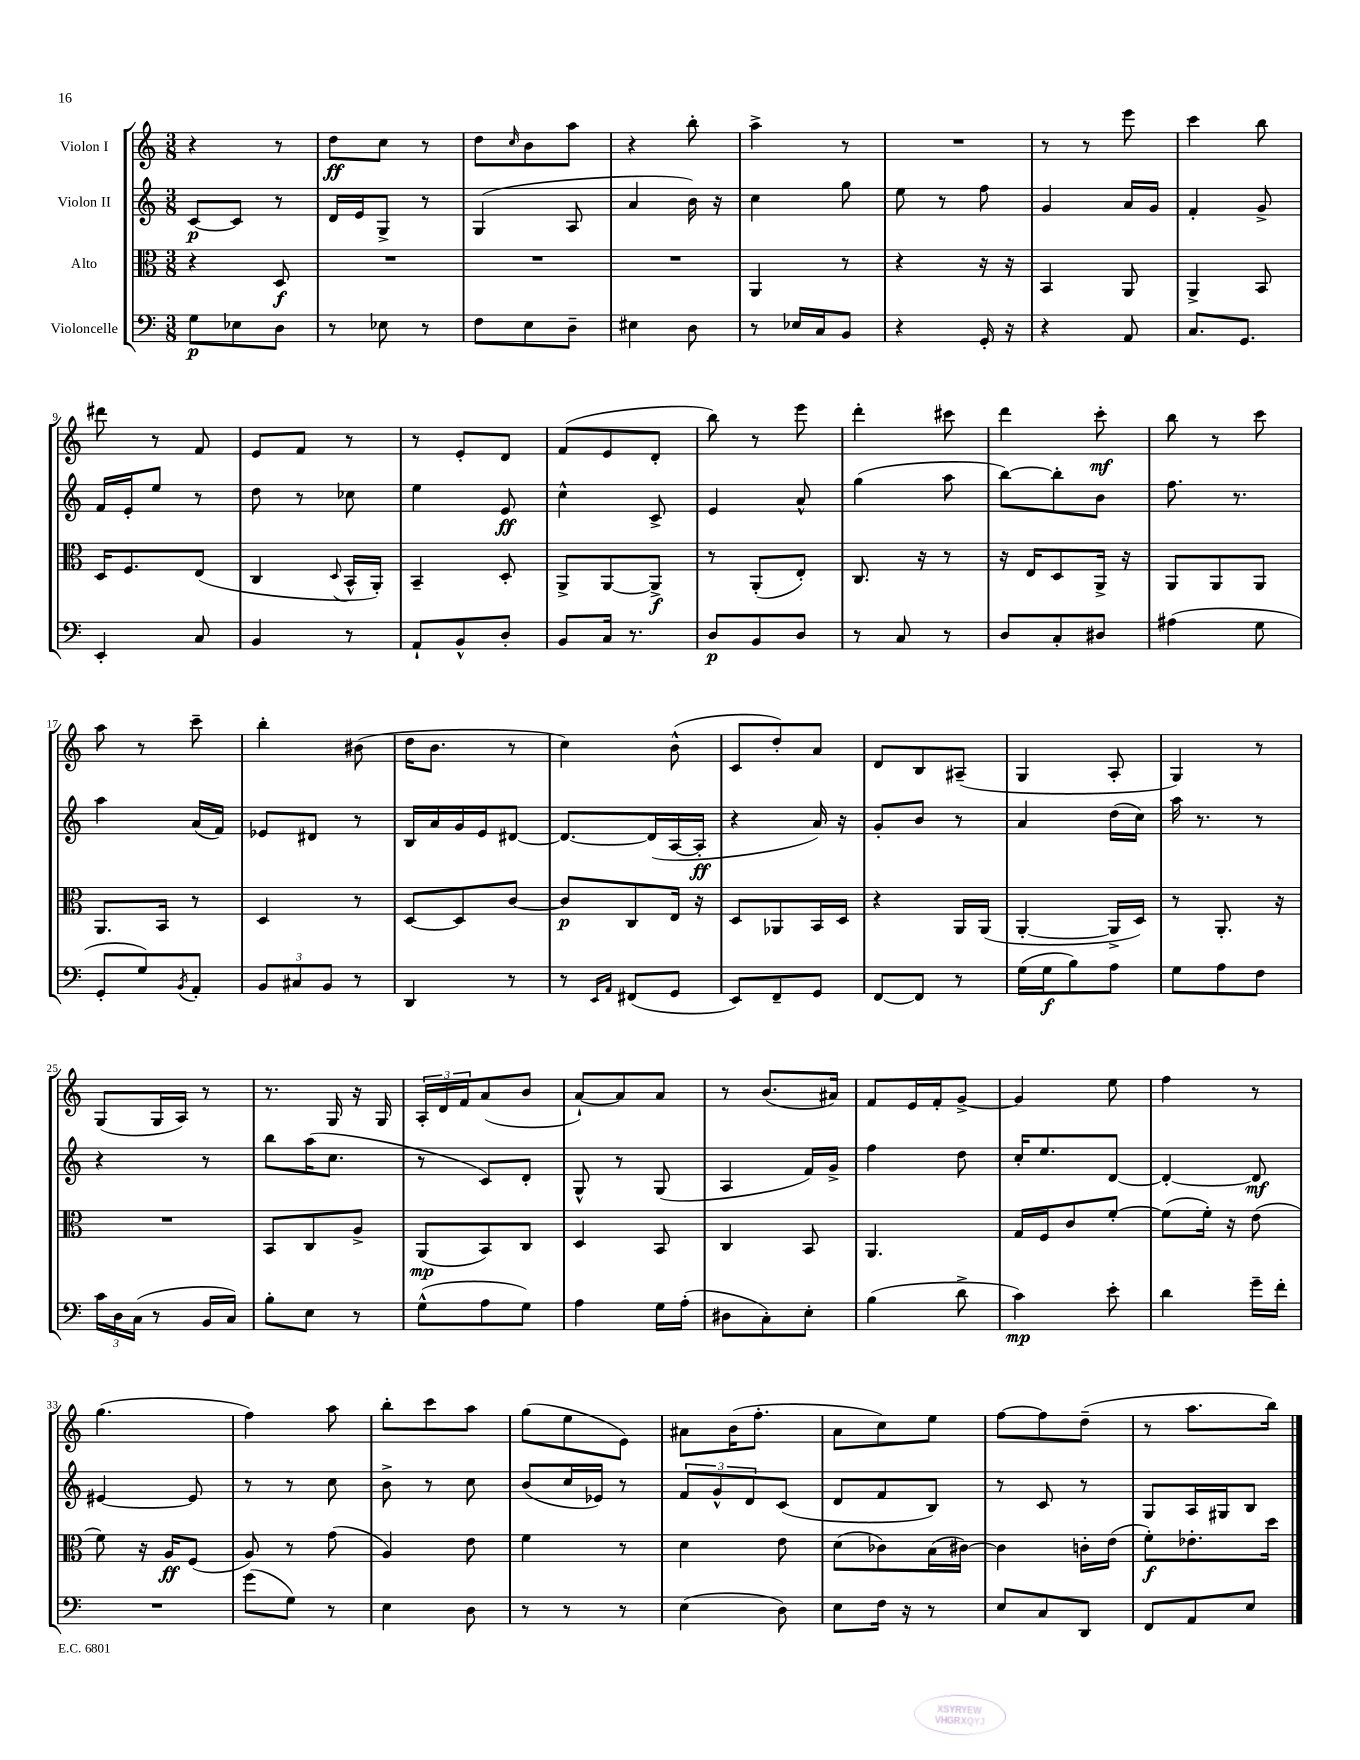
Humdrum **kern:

**kern	**dynam	**kern	**dynam	**kern	**dynam	**kern	**dynam
*part4	*part4	*part3	*part3	*part2	*part2	*part1	*part1
*staff4	*staff4	*staff3	*staff3	*staff2	*staff2	*staff1	*staff1
*I"Violoncelle	*	*I"Alto	*	*I"Violon II	*	*I"Violon I	*
*clefF4	*	*clefC3	*	*clefG2	*	*clefG2	*
*k[]	*	*k[]	*	*k[]	*	*k[]	*
*M3/8	*	*M3/8	*	*M3/8	*	*M3/8	*
=1	=1	=1	=1	=1	=1	=1	=1
8G\L	p	4r	.	[8c/L	p	4r	.
8E-X\	.	.	.	8c/J]	.	.	.
8D\J	.	8D/	f	8r	.	8r	.
=2	=2	=2	=2	=2	=2	=2	=2
8r	.	4.r	.	16d/LL	.	8dd\L	ff
.	.	.	.	16e/J	.	.	.
8E-X\	.	.	.	8G^/J	.	8cc\J	.
8r	.	.	.	8r	.	8r	.
=3	=3	=3	=3	=3	=3	=3	=3
8F\L	.	4.r	.	(4G/	.	8dd\L	.
.	.	.	.	.	.	16qqcc/	.
8E\	.	.	.	.	.	8b\	.
8D~\J	.	.	.	8A/	.	8aa\J	.
=4	=4	=4	=4	=4	=4	=4	=4
4E#X\	.	4.r	.	4a/	.	4r	.
8D\	.	.	.	16b\)	.	8bb'\	.
.	.	.	.	16r	.	.	.
=5	=5	=5	=5	=5	=5	=5	=5
8r	.	4AA/	.	4cc\	.	4aa^\	.
16E-X/LL	.	.	.	.	.	.	.
16C/J	.	.	.	.	.	.	.
8BB/J	.	8r	.	8gg\	.	8r	.
=6	=6	=6	=6	=6	=6	=6	=6
4r	.	4r	.	8ee\	.	4.r	.
.	.	.	.	8r	.	.	.
16GG'/	.	16r	.	8ff\	.	.	.
16r	.	16r	.	.	.	.	.
=7	=7	=7	=7	=7	=7	=7	=7
4r	.	4BB/	.	4g/	.	8r	.
.	.	.	.	.	.	8r	.
8AA/	.	8AA/	.	16a/LL	.	8eee\	.
.	.	.	.	16g/JJ	.	.	.
=8	=8	=8	=8	=8	=8	=8	=8
8.C/L	.	4AA^/	.	4f'/	.	4ccc\	.
8.GG/J	.	.	.	.	.	.	.
.	.	8BB/	.	8g^/	.	8bb\	.
!!LO:LB:g=z
=9	=9	=9	=9	=9	=9	=9	=9
4EE'/	.	16D/KL	.	16f/LL	.	8ddd#X\	.
.	.	8.F/	.	16e'/J	.	.	.
.	.	.	.	8ee/J	.	8r	.
8C/	.	(8E/J	.	8r	.	8f/	.
=10	=10	=10	=10	=10	=10	=10	=10
4BB/	.	4C/	.	8dd\	.	8e/L	.
.	.	.	.	8r	.	8f/J	.
.	.	8qqD/	.	.	.	.	.
8r	.	16BB^^/LL	.	8cc-X\	.	8r	.
.	.	16AA'/JJ)	.	.	.	.	.
=11	=11	=11	=11	=11	=11	=11	=11
8AA`/L	.	4BB~/	.	4ee\	.	8r	.
8BB^^/	.	.	.	.	.	8e'/L	.
8D'/J	.	8D'/	.	8e/	ff	8d/J	.
=12	=12	=12	=12	=12	=12	=12	=12
8BB/L	.	8AA^/L	.	4cc^^\	.	(8f/L	.
16C/Jk	.	[8AA/	.	.	.	8e/	.
8.r	.	.	.	.	.	.	.
.	.	8AA^/J]	f	8c^/	.	8d'/J	.
=13	=13	=13	=13	=13	=13	=13	=13
8D/L	p	8r	.	4e/	.	8bb\)	.
8BB/	.	(8AA'/L	.	.	.	8r	.
8D/J	.	8E'/J)	.	8a^^/	.	8eee\	.
=14	=14	=14	=14	=14	=14	=14	=14
8r	.	8.C/	.	(4gg\	.	4ddd'\	.
8C/	.	.	.	.	.	.	.
.	.	16r	.	.	.	.	.
8r	.	8r	.	8aa\	.	8ccc#X\	.
=15	=15	=15	=15	=15	=15	=15	=15
8D/L	.	16r	.	[8bb\L)	.	4ddd\	.
.	.	16E/KL	.	.	.	.	.
8C'/	.	8D/	.	8bb'\]	.	.	.
8D#X/J	.	16AA^/Jk	.	8b\J	.	8ccc'\	mf
.	.	16r	.	.	.	.	.
=16	=16	=16	=16	=16	=16	=16	=16
(4A#X\	.	8AA/L	.	8.ff\	.	8bb\	.
.	.	8AA/	.	.	.	8r	.
.	.	.	.	8.r	.	.	.
8G\	.	8AA/J	.	.	.	8ccc\	.
!!LO:LB:g=z
=17	=17	=17	=17	=17	=17	=17	=17
8GG'/L	.	8.AA/L	.	4aa\	.	8aa\	.
8G/)	.	.	.	.	.	8r	.
.	.	16BB/Jk	.	.	.	.	.
8qBB/	.	.	.	.	.	.	.
8AA'/J	.	8r	.	(16a/LL	.	8ccc~\	.
.	.	.	.	16f/JJ)	.	.	.
=18	=18	=18	=18	=18	=18	=18	=18
12BB/L	.	4D/	.	8e-X/L	.	4bb'\	.
12C#X/	.	.	.	.	.	.	.
.	.	.	.	8d#X/J	.	.	.
12BB/J	.	.	.	.	.	.	.
8r	.	8r	.	8r	.	(8b#X\	.
=19	=19	=19	=19	=19	=19	=19	=19
4DD/	.	[8D/L	.	16B/LL	.	16dd\KL	.
.	.	.	.	16a/	.	8.b\J	.
.	.	8D/]	.	16g/	.	.	.
.	.	.	.	16e/J	.	.	.
8r	.	[8c/J	.	[8d#X/J	.	8r	.
=20	=20	=20	=20	=20	=20	=20	=20
8r	.	8c/L]	p	8.d#/L_	.	4cc\)	.
16qqEE/LL	.	.	.	.	.	.	.
16qqAA/JJ	.	.	.	.	.	.	.
(8FF#X/L	.	8C/	.	.	.	.	.
.	.	.	.	(16d#/L]	.	.	.
8GG/J	.	16E/Jk	.	[16A/	.	(8b^^\	.
.	.	16r	.	16A'/JJ]	ff	.	.
=21	=21	=21	=21	=21	=21	=21	=21
8EE/L)	.	8D/L	.	4r	.	8c/L	.
8FF~/	.	8AA-X/	.	.	.	8dd'/)	.
8GG/J	.	16BB/L	.	16a/)	.	8a/J	.
.	.	16D/JJ	.	16r	.	.	.
=22	=22	=22	=22	=22	=22	=22	=22
[8FF/L	.	4r	.	8g'/L	.	8d/L	.
8FF/J]	.	.	.	8b/J	.	8B/	.
8r	.	16AA/LL	.	8r	.	(8A#X~/J	.
.	.	(16AA/JJ	.	.	.	.	.
=23	=23	=23	=23	=23	=23	=23	=23
(16G\LL	.	[4AA'/	.	4a/	.	4G/	.
16G\J	f	.	.	.	.	.	.
8B\)	.	.	.	.	.	.	.
8A\J	.	16AA^/LL]	.	(16dd\LL	.	8A'/	.
.	.	16D/JJ)	.	16cc\JJ)	.	.	.
=24	=24	=24	=24	=24	=24	=24	=24
8G\L	.	8r	.	16aa\	.	4G/)	.
.	.	.	.	8.r	.	.	.
8A\	.	8.AA'/	.	.	.	.	.
8F\J	.	.	.	8r	.	8r	.
.	.	16r	.	.	.	.	.
!!LO:LB:g=z
=25	=25	=25	=25	=25	=25	=25	=25
24c\LL	.	4.r	.	4r	.	(8G/L	.
24D\	.	.	.	.	.	.	.
(24C\JJ	.	.	.	.	.	.	.
8r	.	.	.	.	.	16G/L	.
.	.	.	.	.	.	16A/JJ)	.
16BB/LL	.	.	.	8r	.	8r	.
16C/JJ)	.	.	.	.	.	.	.
=26	=26	=26	=26	=26	=26	=26	=26
8B'\L	.	8BB/L	.	8bb\L	.	8.r	.
8E\J	.	8C/	.	(16aa\K	.	.	.
.	.	.	.	8.cc\J	.	16G/	.
8r	.	8A^/J	.	.	.	16r	.
.	.	.	.	.	.	16G/	.
=27	=27	=27	=27	=27	=27	=27	=27
(8G^^\L	.	(8AA/L	mp	8r	.	24A'/LL	.
.	.	.	.	.	.	24d/	.
.	.	.	.	.	.	24f/J	.
8A\	.	8BB/)	.	8c/L)	.	(8a/	.
8G\J)	.	8C/J	.	8d'/J	.	8b/J	.
=28	=28	=28	=28	=28	=28	=28	=28
4A\	.	4D/	.	8G^^/	.	[8a`/L)	.
.	.	.	.	8r	.	8a/]	.
16G\LL	.	8BB/	.	(8G/	.	8a/J	.
(16A'\JJ	.	.	.	.	.	.	.
=29	=29	=29	=29	=29	=29	=29	=29
8D#X\L	.	4C/	.	4A/	.	8r	.
8C'\)	.	.	.	.	.	(8.b/L	.
8E'\J	.	8BB/	.	16f/LL)	.	.	.
.	.	.	.	16g^/JJ	.	16a#X/Jk)	.
=30	=30	=30	=30	=30	=30	=30	=30
(4B\	.	4.AA/	.	4ff\	.	8f/L	.
.	.	.	.	.	.	16e/L	.
.	.	.	.	.	.	16f'/J	.
8d^\	.	.	.	8dd\	.	[8g^/J	.
=31	=31	=31	=31	=31	=31	=31	=31
4c\)	mp	16G/LL	.	16cc'/KL	.	4g/]	.
.	.	16F/J	.	8.ee/	.	.	.
.	.	8c/	.	.	.	.	.
8e'\	.	[8f'/J	.	[8d/J	.	8ee\	.
=32	=32	=32	=32	=32	=32	=32	=32
4d\	.	(8f\L]	.	4d'/_	.	4ff\	.
.	.	16f'\Jk)	.	.	.	.	.
.	.	16r	.	.	.	.	.
16g~\LL	.	(8e\	.	8d/]	mf	8r	.
16f'\JJ	.	.	.	.	.	.	.
!!LO:LB:g=z
=33	=33	=33	=33	=33	=33	=33	=33
4.r	.	8f\)	.	[4e#X/	.	(4.gg\	.
.	.	16r	.	.	.	.	.
.	.	16A/KL	ff	.	.	.	.
.	.	(8F/J	.	8e#/]	.	.	.
=34	=34	=34	=34	=34	=34	=34	=34
(8g\L	.	8A/)	.	8r	.	4ff\)	.
8G\J)	.	8r	.	8r	.	.	.
8r	.	(8g\	.	8cc\	.	8aa\	.
=35	=35	=35	=35	=35	=35	=35	=35
4E\	.	4A/)	.	8b^\	.	8bb'\L	.
.	.	.	.	8r	.	8ccc\	.
8D\	.	8e\	.	8cc\	.	8aa\J	.
=36	=36	=36	=36	=36	=36	=36	=36
8r	.	4f\	.	(8b/L	.	(8gg\L	.
8r	.	.	.	16cc/L	.	8ee\	.
.	.	.	.	16e-X/JJ)	.	.	.
8r	.	8r	.	8r	.	8e\J)	.
=37	=37	=37	=37	=37	=37	=37	=37
(4E\	.	4d\	.	12f/L	.	8a#X\L	.
.	.	.	.	12g^^/	.	.	.
.	.	.	.	.	.	(16b\K	.
.	.	.	.	12d/	.	.	.
.	.	.	.	.	.	8.ff'\J	.
8D\)	.	8e\	.	(8c/J	.	.	.
=38	=38	=38	=38	=38	=38	=38	=38
8E\L	.	(8d\L	.	8d/L	.	8a\L	.
16F\Jk	.	8c-X\)	.	8f/	.	8cc\)	.
16r	.	.	.	.	.	.	.
8r	.	(16B\L	.	8B/J)	.	8ee\J	.
.	.	[16c#X\JJ)	.	.	.	.	.
=39	=39	=39	=39	=39	=39	=39	=39
8E/L	.	4c#\]	.	8r	.	[8ff\L	.
8C/	.	.	.	8c/	.	8ff\]	.
8DD/J	.	16cn'\LL	.	8r	.	(8dd~\J	.
.	.	(16e\JJ	.	.	.	.	.
=40	=40	=40	=40	=40	=40	=40	=40
8FF/L	.	8f'\L)	f	8G/L	.	8r	.
8AA/	.	8.e-X'\	.	16A/L	.	8.aa\L	.
.	.	.	.	16G#X/J	.	.	.
8E/J	.	.	.	8B/J	.	.	.
.	.	16dd\Jk	.	.	.	16bb\Jk)	.
==	==	==	==	==	==	==	==
*-	*-	*-	*-	*-	*-	*-	*-
